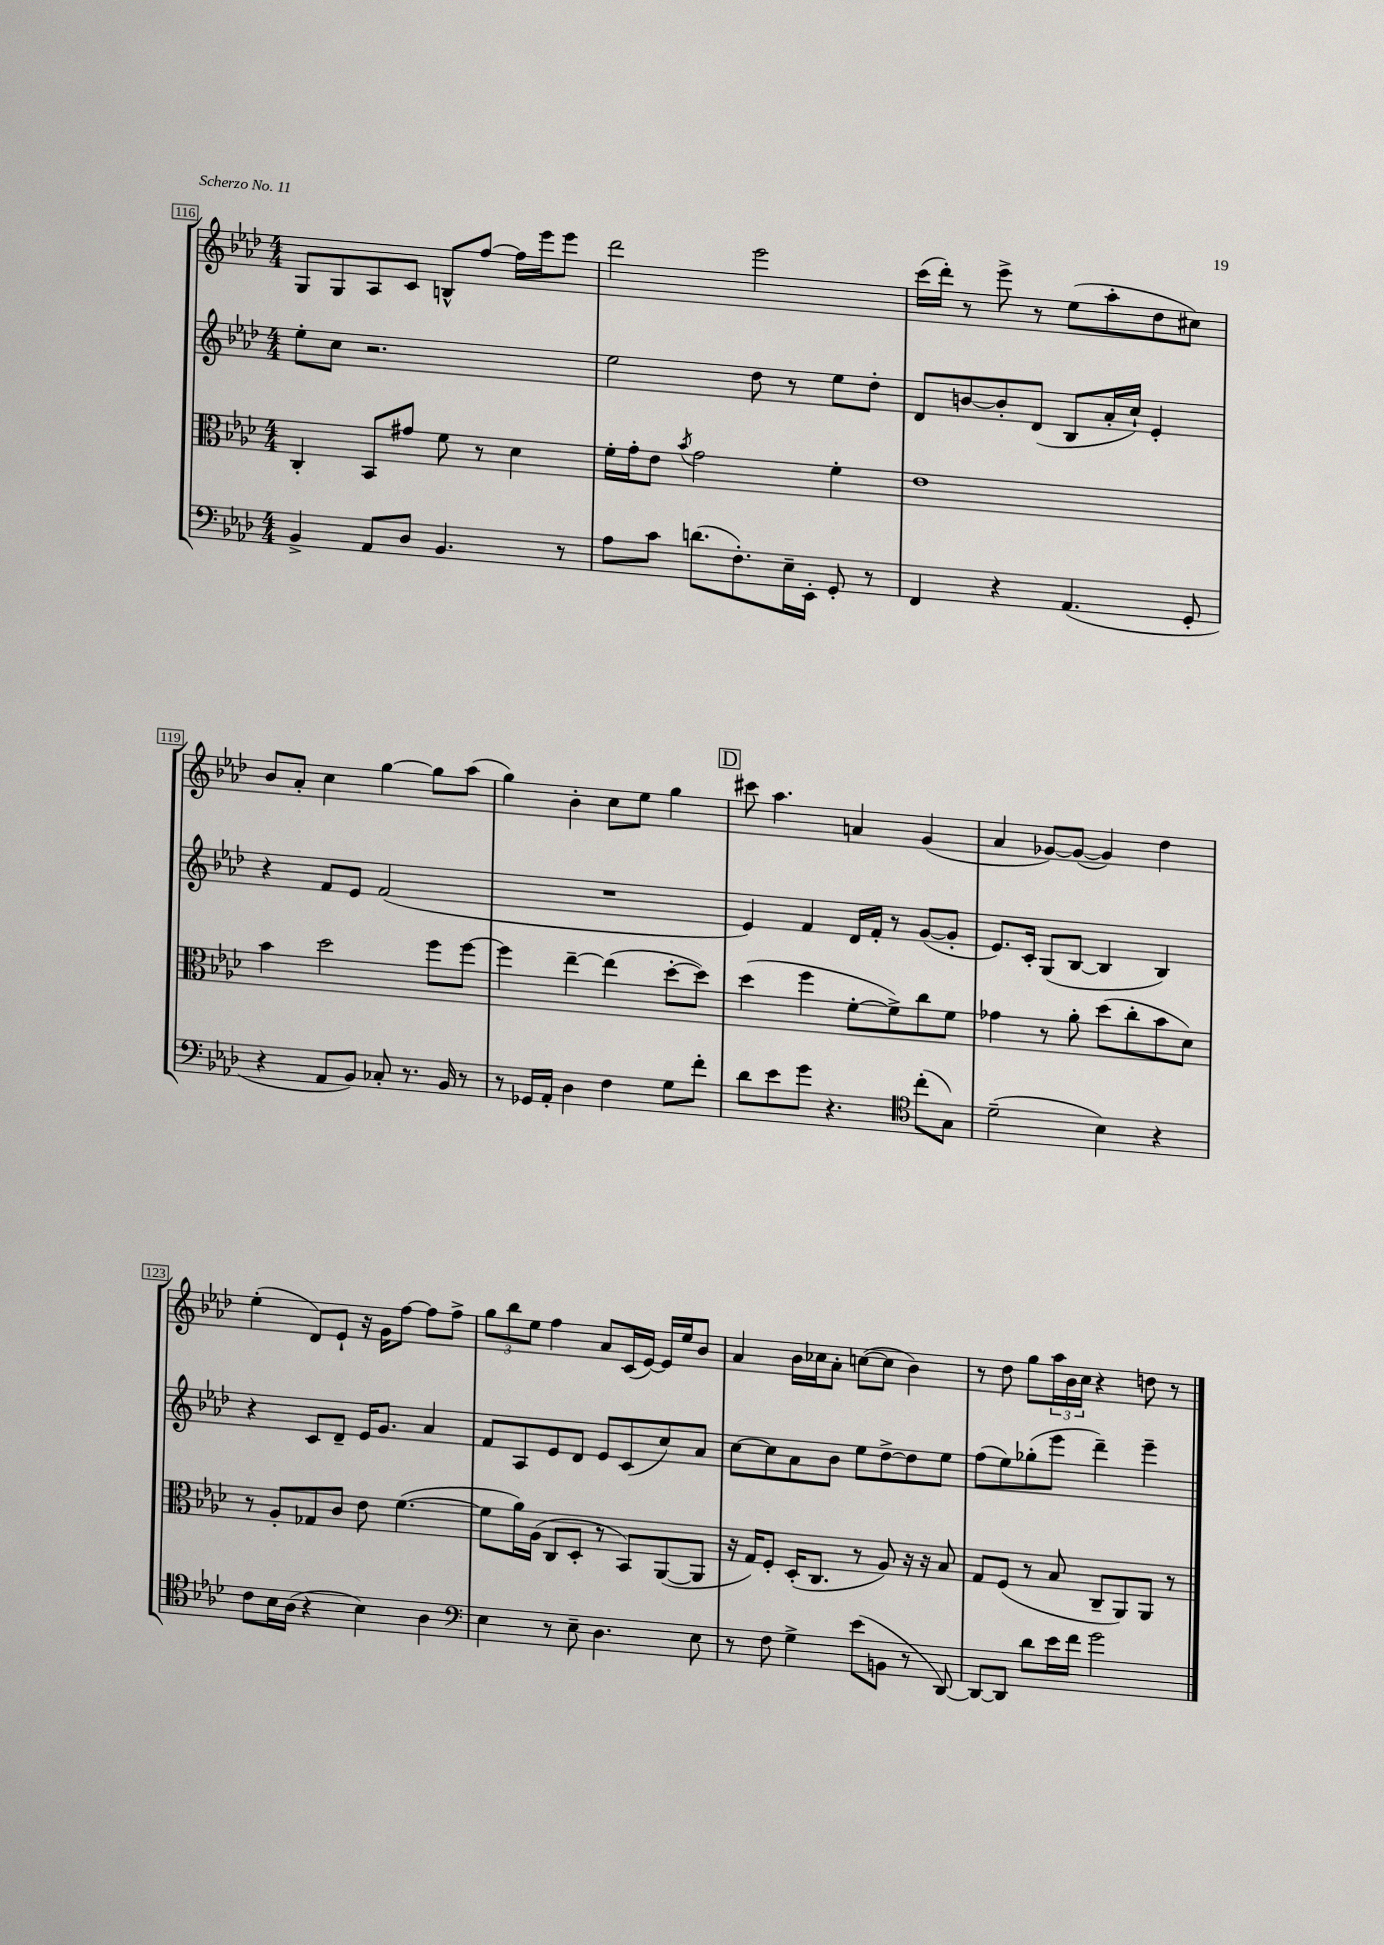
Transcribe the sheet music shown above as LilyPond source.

<<
\new StaffGroup <<
\new Staff = "s0" {
    \clef treble \key aes \major \numericTimeSignature \time 4/4
    g8 g8 aes8 c'8 b8-^ f''8~ f''16 ees'''16 ees'''8 |
    des'''2 ees'''2 |
    c'''16( des'''16-.) r8 ees'''8-> r8 ees''8( aes''8-. des''8 cis''8) |
    bes'8 aes'8-. c''4 g''4~ g''8 aes''8( |
    g''4) bes'4-. c''8 ees''8 g''4 |
    \mark \markup { \box "D" } cis'''8 aes''4. a'4 g'4( |
    aes'4 ges'8~) ges'8~( ges'4) des''4 |
    ees''4-.( des'8) ees'8-! r16 g'16 f''8~ f''8 f''8-> |
    \tuplet 3/2 { g''8 bes''8 ees''8 } f''4 aes'8 c'16( ees'16~) ees'16 ees''16 bes'8 |
    aes'4 bes'16 ces''16 aes'8-. c''8~( c''8 bes'4) |
    r8 des''8 g''8 \tuplet 3/2 { aes''16 bes'16 c''16 } r4 d''8 r8 \bar "|." |
}
\new Staff = "s1" {
    \clef treble \key aes \major \numericTimeSignature \time 4/4
    ees''8-. c''8 r2. |
    ees''2 des''8 r8 ees''8 des''8-. |
    des'8 b'8~ b'8-. des'8( bes8 aes'16-. c''16-!) ees'4-. |
    r4 f'8 ees'8 f'2( |
    R1 |
    \mark \markup { \box "D" } ees'4) f'4 des'16 f'16-. r8 g'8~( g'8-. |
    ees'8.) c'16-. g8( bes8~ bes4 bes4) |
    r4 c'8 des'8-- ees'16 g'8. aes'4 |
    f'8 aes8 ees'8 des'8 ees'8 c'8( c''8) aes'8 |
    c''8~ c''8 aes'8 bes'8 ees''8 des''8~-> des''8 ees''8 |
    f''8( ees''8) ges''8-.( ees'''8 des'''4--) ees'''4-- \bar "|." |
}
\new Staff = "s2" {
    \clef alto \key aes \major \numericTimeSignature \time 4/4
    c4-. bes,8 gis'8 f'8 r8 des'4 |
    f'16-. g'16-. ees'8 \acciaccatura { bes'8 } g'2 f'4-. |
    ees'1 |
    bes'4 des''2 f''8 f''8~ |
    f''4 ees''4~-- ees''4( des''8~-. des''8) |
    \mark \markup { \box "D" } des''4( f''4 f'8~-. f'8->) c''8 f'8 |
    ges'4 r8 aes'8-. des''8( c''8-. bes'8 des'8) |
    r8 aes8-. ges8 c'8 ees'8 f'4.~( |
    f'8 aes'16) aes16( c8 des8-. r8 bes,8) aes,8~( aes,8 |
    r16 g16) f8-. des16-.( c8. r8 aes8) r16 r16 bes8 |
    g8 f8( r8 bes8 c8-- aes,8) aes,8 r8 \bar "|." |
}
\new Staff = "s3" {
    \clef bass \key aes \major \numericTimeSignature \time 4/4
    bes,4-> aes,8 des8 bes,4. r8 |
    aes8 c'8 d'8.( f8.-.) ees16-- ees,16-. g,8-. r8 |
    f,4 r4 aes,4.( g,8-. |
    r4 aes,8 bes,8) ces8-. r8. bes,16 r8 |
    r8 ges,16 aes,16-. des4 f4 g8 f'8-. |
    \mark \markup { \box "D" } des'8 ees'8 g'8 r4. \clef tenor c''8-.( g8) |
    des'2--( bes4) r4 |
    c'8 bes16 aes16( r4 bes4) aes4 |
    \clef bass ees4 r8 ees8-- des4. ees8 |
    r8 f8 g4-> ees'8( b,8 r8 des,8~) |
    des,8~ des,8 des'8 ees'16 f'16 g'2 \bar "|." |
}
>>
>>
\layout { \context { \Score currentBarNumber = #116 \override BarNumber.stencil = #(make-stencil-boxer 0.1 0.3 ly:text-interface::print) } }
